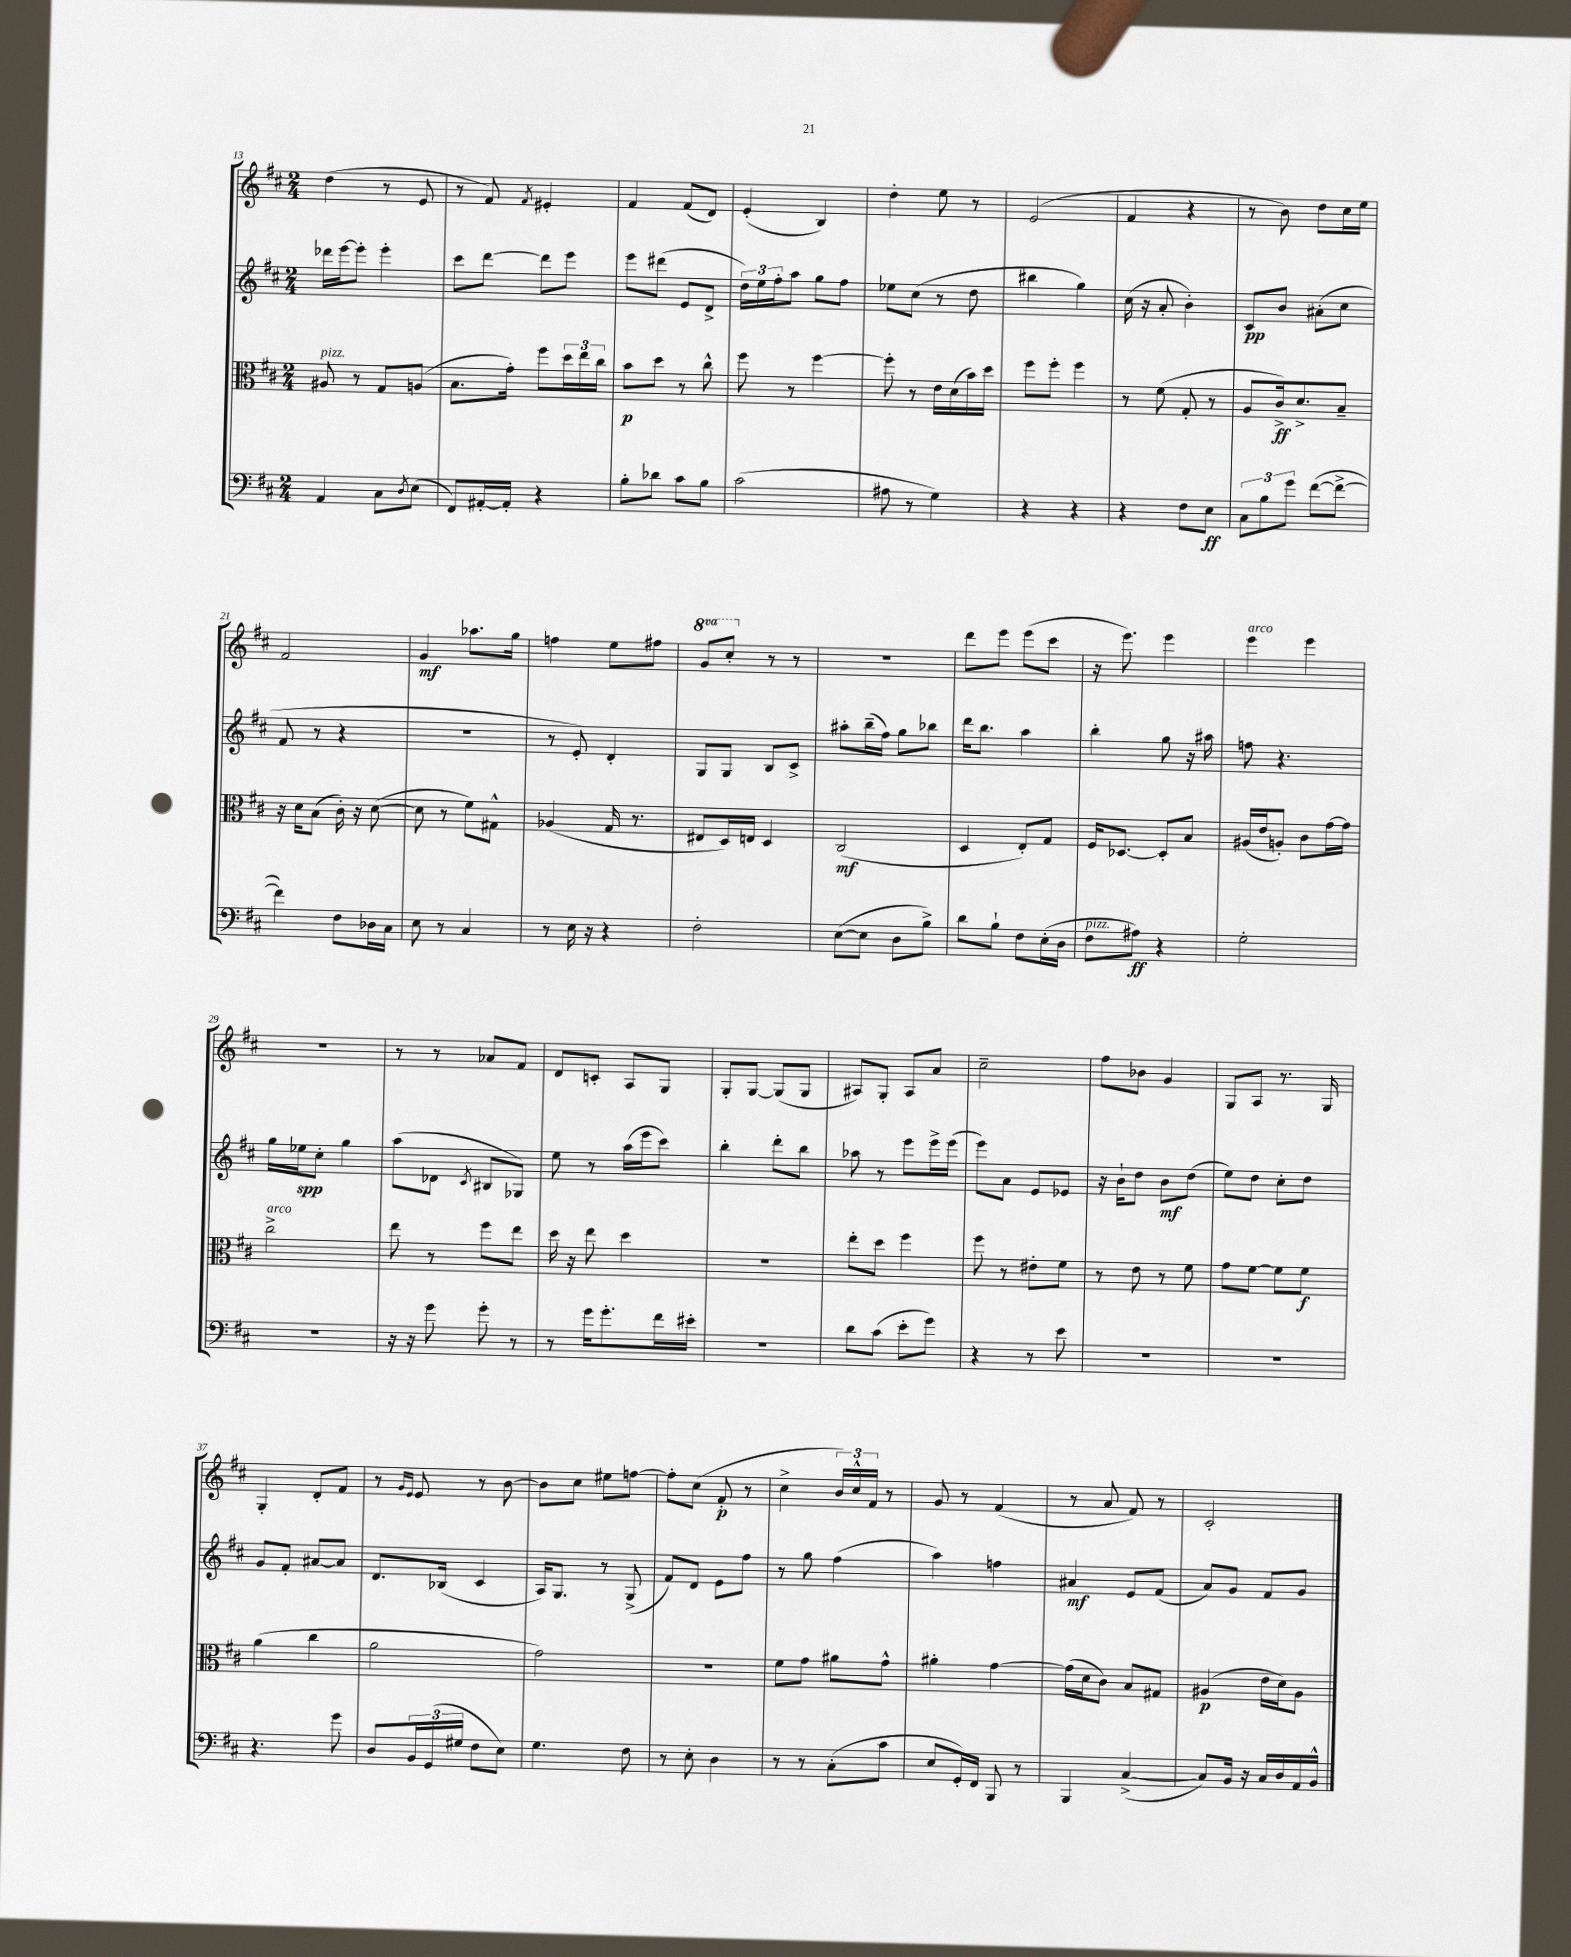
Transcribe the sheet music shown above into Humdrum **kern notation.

**kern	**dynam	**kern	**dynam	**kern	**dynam	**kern	**dynam
*part4	*part4	*part3	*part3	*part2	*part2	*part1	*part1
*staff4	*staff4	*staff3	*staff3	*staff2	*staff2	*staff1	*staff1
*clefF4	*	*clefC3	*	*clefG2	*	*clefG2	*
*k[f#c#]	*	*k[f#c#]	*	*k[f#c#]	*	*k[f#c#]	*
*M2/4	*	*M2/4	*	*M2/4	*	*M2/4	*
=13	=13	=13	=13	=13	=13	=13	=13
!	!	!LO:TX:a:i:t=pizz.	!	!	!	!	!
4AA/	.	8A#X/	.	16ddd-X\LL	.	(4dd\	.
.	.	.	.	[16eee\J	.	.	.
.	.	8r	.	8eee'\J]	.	.	.
8C#\L	.	8G/L	.	4eee'\	.	8r	.
8qD/	.	.	.	.	.	.	.
(8E\J	.	(8An/J	.	.	.	8e/	.
=14	=14	=14	=14	=14	=14	=14	=14
8FF#/L)	.	8.B\L	.	8ccc#\L	.	8r	.
[16AA#X'/L	.	.	.	[8ddd\J	.	8f#/)	.
16AA#'/JJ]	.	16g'\Jk)	.	.	.	.	.
.	.	.	.	.	.	8qf#/	.
4r	.	8ff#\L	.	8ddd\L]	.	4e#X'/	.
.	.	24dd\L	.	8eee\J	.	.	.
.	.	24ee\	.	.	.	.	.
.	.	24cc#\JJ	.	.	.	.	.
=15	=15	=15	=15	=15	=15	=15	=15
8B'\L	.	8b\L	p	8eee\L	.	4f#/	.
8d-X\J	.	8dd\J	.	(8ddd#X\J	.	.	.
8c#\L	.	8r	.	8e/L	.	(8f#/L	.
8B\J	.	8cc#^^\	.	8d^/J	.	8d/J)	.
=16	=16	=16	=16	=16	=16	=16	=16
(2c#\	.	8ff#\	.	24dd\LL)	.	(4e'/	.
.	.	.	.	24ee\	.	.	.
.	.	.	.	24ff#'\J	.	.	.
.	.	8r	.	8aa\J	.	.	.
.	.	[4ff#\	.	8gg\L	.	4B/)	.
.	.	.	.	8ff#\J	.	.	.
=17	=17	=17	=17	=17	=17	=17	=17
8A#X\	.	8ff#'\]	.	8ee-X\L	.	4dd'\	.
8r	.	8r	.	(8cc#\J	.	.	.
4G\)	.	16e\LL	.	8r	.	8ee\	.
.	.	(16d\	.	.	.	.	.
.	.	16b\)	.	8dd\	.	8r	.
.	.	16dd\JJ	.	.	.	.	.
=18	=18	=18	=18	=18	=18	=18	=18
4r	.	8ff#\L	.	4bb#X\	.	(2e/	.
.	.	8ff#'\J	.	.	.	.	.
4r	.	4ff#\	.	4gg\)	.	.	.
=19	=19	=19	=19	=19	=19	=19	=19
4r	.	8r	.	(16cc#\	.	4f#/	.
.	.	.	.	16r	.	.	.
.	.	(8f#\	.	8a'/	.	.	.
8F#\L	.	8G'/	.	4b'\)	.	4r	.
8E\J	ff	8r	.	.	.	.	.
=20	=20	=20	=20	=20	=20	=20	=20
12C#\L	.	8A/L	.	8c#/L	pp	8r	.
12B\	.	.	.	.	.	.	.
.	.	16c#^/k)	ff	8b/J	.	8b\)	.
12g\J	.	.	.	.	.	.	.
.	.	8.d^/	.	.	.	.	.
([8f#\L	.	.	.	(8a#X'\L	.	8dd\L	.
8f#^\J_	.	8B~/J	.	8cc#\J	.	16cc#\L	.
.	.	.	.	.	.	16ee\JJ	.
!!LO:LB:g=z
=21	=21	=21	=21	=21	=21	=21	=21
4f#\])	.	16r	.	8f#/	.	2f#/	.
.	.	16d\KL	.	.	.	.	.
.	.	(8B\J	.	8r	.	.	.
8F#\L	.	16c#'\)	.	4r	.	.	.
.	.	16r	.	.	.	.	.
16D-X\L	.	([8d\	.	.	.	.	.
16C#\JJ	.	.	.	.	.	.	.
=22	=22	=22	=22	=22	=22	=22	=22
8E\	.	8d\]	.	2r	.	4g/	mf
8r	.	8r	.	.	.	.	.
4C#/	.	8f#\L)	.	.	.	8.aa-X\L	.
.	.	8G#X^^\J	.	.	.	.	.
.	.	.	.	.	.	16gg\Jk	.
=23	=23	=23	=23	=23	=23	=23	=23
8r	.	(4A-X/	.	8r	.	4ffn\	.
16E\	.	.	.	8e'/)	.	.	.
16r	.	.	.	.	.	.	.
4r	.	16G/	.	4d'/	.	8ee\L	.
.	.	8.r	.	.	.	.	.
.	.	.	.	.	.	8ff#X\J	.
=24	=24	=24	=24	=24	=24	=24	=24
*	*	*	*	*	*	*8va	*
2F#'\	.	8E#X/L	.	8G/L	.	8gg/L	.
.	.	16D/L)	.	8G/J	.	8ccc#'/J	.
.	.	16En/JJ	.	.	.	.	.
*	*	*	*	*	*	*X8va	*
.	.	4D/	.	8B/L	.	8r	.
.	.	.	.	8c#^/J	.	8r	.
=25	=25	=25	=25	=25	=25	=25	=25
([8E\L	.	(2C#/	mf	8aa#X'\L	.	2r	.
8E\J]	.	.	.	(16bb~\L	.	.	.
.	.	.	.	16ff#\JJ)	.	.	.
8D\L	.	.	.	8gg\L	.	.	.
8B^\J)	.	.	.	8bb-X\J	.	.	.
=26	=26	=26	=26	=26	=26	=26	=26
8d\L	.	4D/	.	16ddd\KL	.	8ddd\L	.
.	.	.	.	8.bb\J	.	.	.
8B`\J	.	.	.	.	.	8eee\J	.
8F#\L	.	8E'/L)	.	4aa\	.	(8eee\L	.
(16E'\L	.	8G/J	.	.	.	8ccc#\J	.
16D\JJ	.	.	.	.	.	.	.
=27	=27	=27	=27	=27	=27	=27	=27
!LO:TX:a:i:t=pizz.	!	!	!	!	!	!	!
8F#\L	.	16F#/KL	.	4bb'\	.	16r	.
.	.	[8.D-X/J	.	.	.	8.eee\)	.
8A#X\J)	ff	.	.	.	.	.	.
4r	.	8D-'/L]	.	8gg\	.	4eee\	.
.	.	8B/J	.	16r	.	.	.
.	.	.	.	16aa#X\	.	.	.
=28	=28	=28	=28	=28	=28	=28	=28
!	!	!	!	!	!	!LO:TX:a:i:t=arco	!
2G'\	.	(16A#X/LL	.	8ffn\	.	4eee\	.
.	.	16e/J	.	.	.	.	.
.	.	8An'/J)	.	4.r	.	.	.
.	.	8c#\L	.	.	.	4eee\	.
.	.	[16g\L	.	.	.	.	.
.	.	16g\JJ]	.	.	.	.	.
!!LO:LB:g=z
=29	=29	=29	=29	=29	=29	=29	=29
!	!	!LO:TX:a:i:t=arco	!	!	!	!	!
2r	.	2cc#^\	.	16gg\LL	.	2r	.
.	.	.	.	16ee-X\J	spp	.	.
.	.	.	.	8cc#'\J	.	.	.
.	.	.	.	4gg\	.	.	.
=30	=30	=30	=30	=30	=30	=30	=30
16r	.	8ee\	.	(8aa\L	.	8r	.
16r	.	.	.	.	.	.	.
8g\	.	8r	.	8d-X\J	.	8r	.
.	.	.	.	8qc#/	.	.	.
8g'\	.	8ff#\L	.	8B#X/L	.	8a-X/L	.
8r	.	8ee\J	.	8G-X/J)	.	8f#/J	.
=31	=31	=31	=31	=31	=31	=31	=31
8r	.	16dd\	.	8ee\	.	8d/L	.
.	.	16r	.	.	.	.	.
16g\KL	.	8ee\	.	8r	.	8cn'/J	.
8.g'\	.	.	.	.	.	.	.
.	.	4dd\	.	(16aa\LL	.	8A/L	.
.	.	.	.	16eee\J	.	.	.
16f#\L	.	.	.	8ccc#\J)	.	8G/J	.
16e#X'\JJ	.	.	.	.	.	.	.
=32	=32	=32	=32	=32	=32	=32	=32
2r	.	2r	.	4bb'\	.	8G'/L	.
.	.	.	.	.	.	[8G/J	.
.	.	.	.	8ddd'\L	.	(8G/L]	.
.	.	.	.	8bb\J	.	8G/J	.
=33	=33	=33	=33	=33	=33	=33	=33
8d\L	.	8ee'\L	.	8aa-X\	.	8A#X/L)	.
(8c#\J	.	8dd\J	.	8r	.	8G'/J	.
8e'\L	.	4ff#\	.	8eee\L	.	8A#/L	.
8g\J)	.	.	.	16eee^\L	.	8a/J	.
.	.	.	.	(16eee\JJ	.	.	.
=34	=34	=34	=34	=34	=34	=34	=34
4r	.	8ff#\	.	8eee\L)	.	2cc#~\	.
.	.	8r	.	8a\J	.	.	.
8r	.	8e#X'\L	.	8e/L	.	.	.
8e\	.	8f#\J	.	8e-X/J	.	.	.
=35	=35	=35	=35	=35	=35	=35	=35
2r	.	8r	.	16r	.	8ff#\L	.
.	.	.	.	16b`\KL	.	.	.
.	.	8e\	.	8dd\J	.	8b-X\J	.
.	.	8r	.	8b\L	mf	4g/	.
.	.	8f#\	.	(8dd\J	.	.	.
=36	=36	=36	=36	=36	=36	=36	=36
2r	.	8g\L	.	8ee\L)	.	8G/L	.
.	.	[8f#\J	.	8dd\J	.	8A/J	.
.	.	8f#\L]	.	8cc#'\L	.	8.r	.
.	.	8f#\J	f	8dd\J	.	.	.
.	.	.	.	.	.	16G/	.
!!LO:LB:g=z
=37	=37	=37	=37	=37	=37	=37	=37
4.r	.	(4a\	.	8g/L	.	4G'/	.
.	.	.	.	8f#'/J	.	.	.
.	.	4cc#\	.	[8a#X/L	.	8d'/L	.
8g\	.	.	.	8a#/J]	.	8f#/J	.
=38	=38	=38	=38	=38	=38	=38	=38
8D/L	.	2a\	.	8.d/L	.	8r	.
.	.	.	.	.	.	16qqg/LL	.
.	.	.	.	.	.	16qqe/JJ	.
24BB/L	.	.	.	.	.	8e/	.
(24GG/	.	.	.	.	.	.	.
.	.	.	.	(16B-X/Jk	.	.	.
24G#X/JJ	.	.	.	.	.	.	.
8F#\L	.	.	.	4c#/	.	8r	.
8E\J)	.	.	.	.	.	[8b\	.
=39	=39	=39	=39	=39	=39	=39	=39
4.G\	.	2g\)	.	16A/KL)	.	8b\L]	.
.	.	.	.	8.G/J	.	.	.
.	.	.	.	.	.	8cc#\J	.
.	.	.	.	8r	.	8ee#X\L	.
8F#\	.	.	.	(8G^/	.	[8ffn\J	.
=40	=40	=40	=40	=40	=40	=40	=40
8r	.	2r	.	8f#/L)	.	8ff'\L]	.
8E'\	.	.	.	8d/J	.	(8cc#\J	.
4D\	.	.	.	8e\L	.	8f#'/	p
.	.	.	.	8ff#\J	.	8r	.
=41	=41	=41	=41	=41	=41	=41	=41
8r	.	8f#\L	.	8r	.	4cc#^\	.
8r	.	8g\J	.	8gg\	.	.	.
(8C#'\L	.	8a#X\L	.	(4ff#\	.	24b/LL)	.
.	.	.	.	.	.	24cc#^^/	.
.	.	.	.	.	.	24f#/JJ	.
8c#\J	.	8g^^\J	.	.	.	8r	.
=42	=42	=42	=42	=42	=42	=42	=42
8E/L	.	4a#X'\	.	4aa\)	.	8g/	.
16GG'/L)	.	.	.	.	.	8r	.
16FF#/JJ	.	.	.	.	.	.	.
8BBB/	.	[4g\	.	4ffn\	.	(4f#/	.
8r	.	.	.	.	.	.	.
=43	=43	=43	=43	=43	=43	=43	=43
4BBB/	.	(16g\LL]	.	4a#X/	mf	8r	.
.	.	16d\J	.	.	.	.	.
.	.	8c#\J)	.	.	.	8a/	.
([4C#^/	.	8B/L	.	8e/L	.	8f#/)	.
.	.	8G#X/J	.	(8f#/J	.	8r	.
=44	=44	=44	=44	=44	=44	=44	=44
8C#/L])	.	(4A#X/	p	8a/L)	.	2c#'/	.
16BB/Jk	.	.	.	8g/J	.	.	.
16r	.	.	.	.	.	.	.
16C#/LL	.	16e\LL	.	8f#/L	.	.	.
16D/	.	16d\J)	.	.	.	.	.
16AA/	.	8A#\J	.	8g/J	.	.	.
16BB^^/JJ	.	.	.	.	.	.	.
==	==	==	==	==	==	==	==
*-	*-	*-	*-	*-	*-	*-	*-
